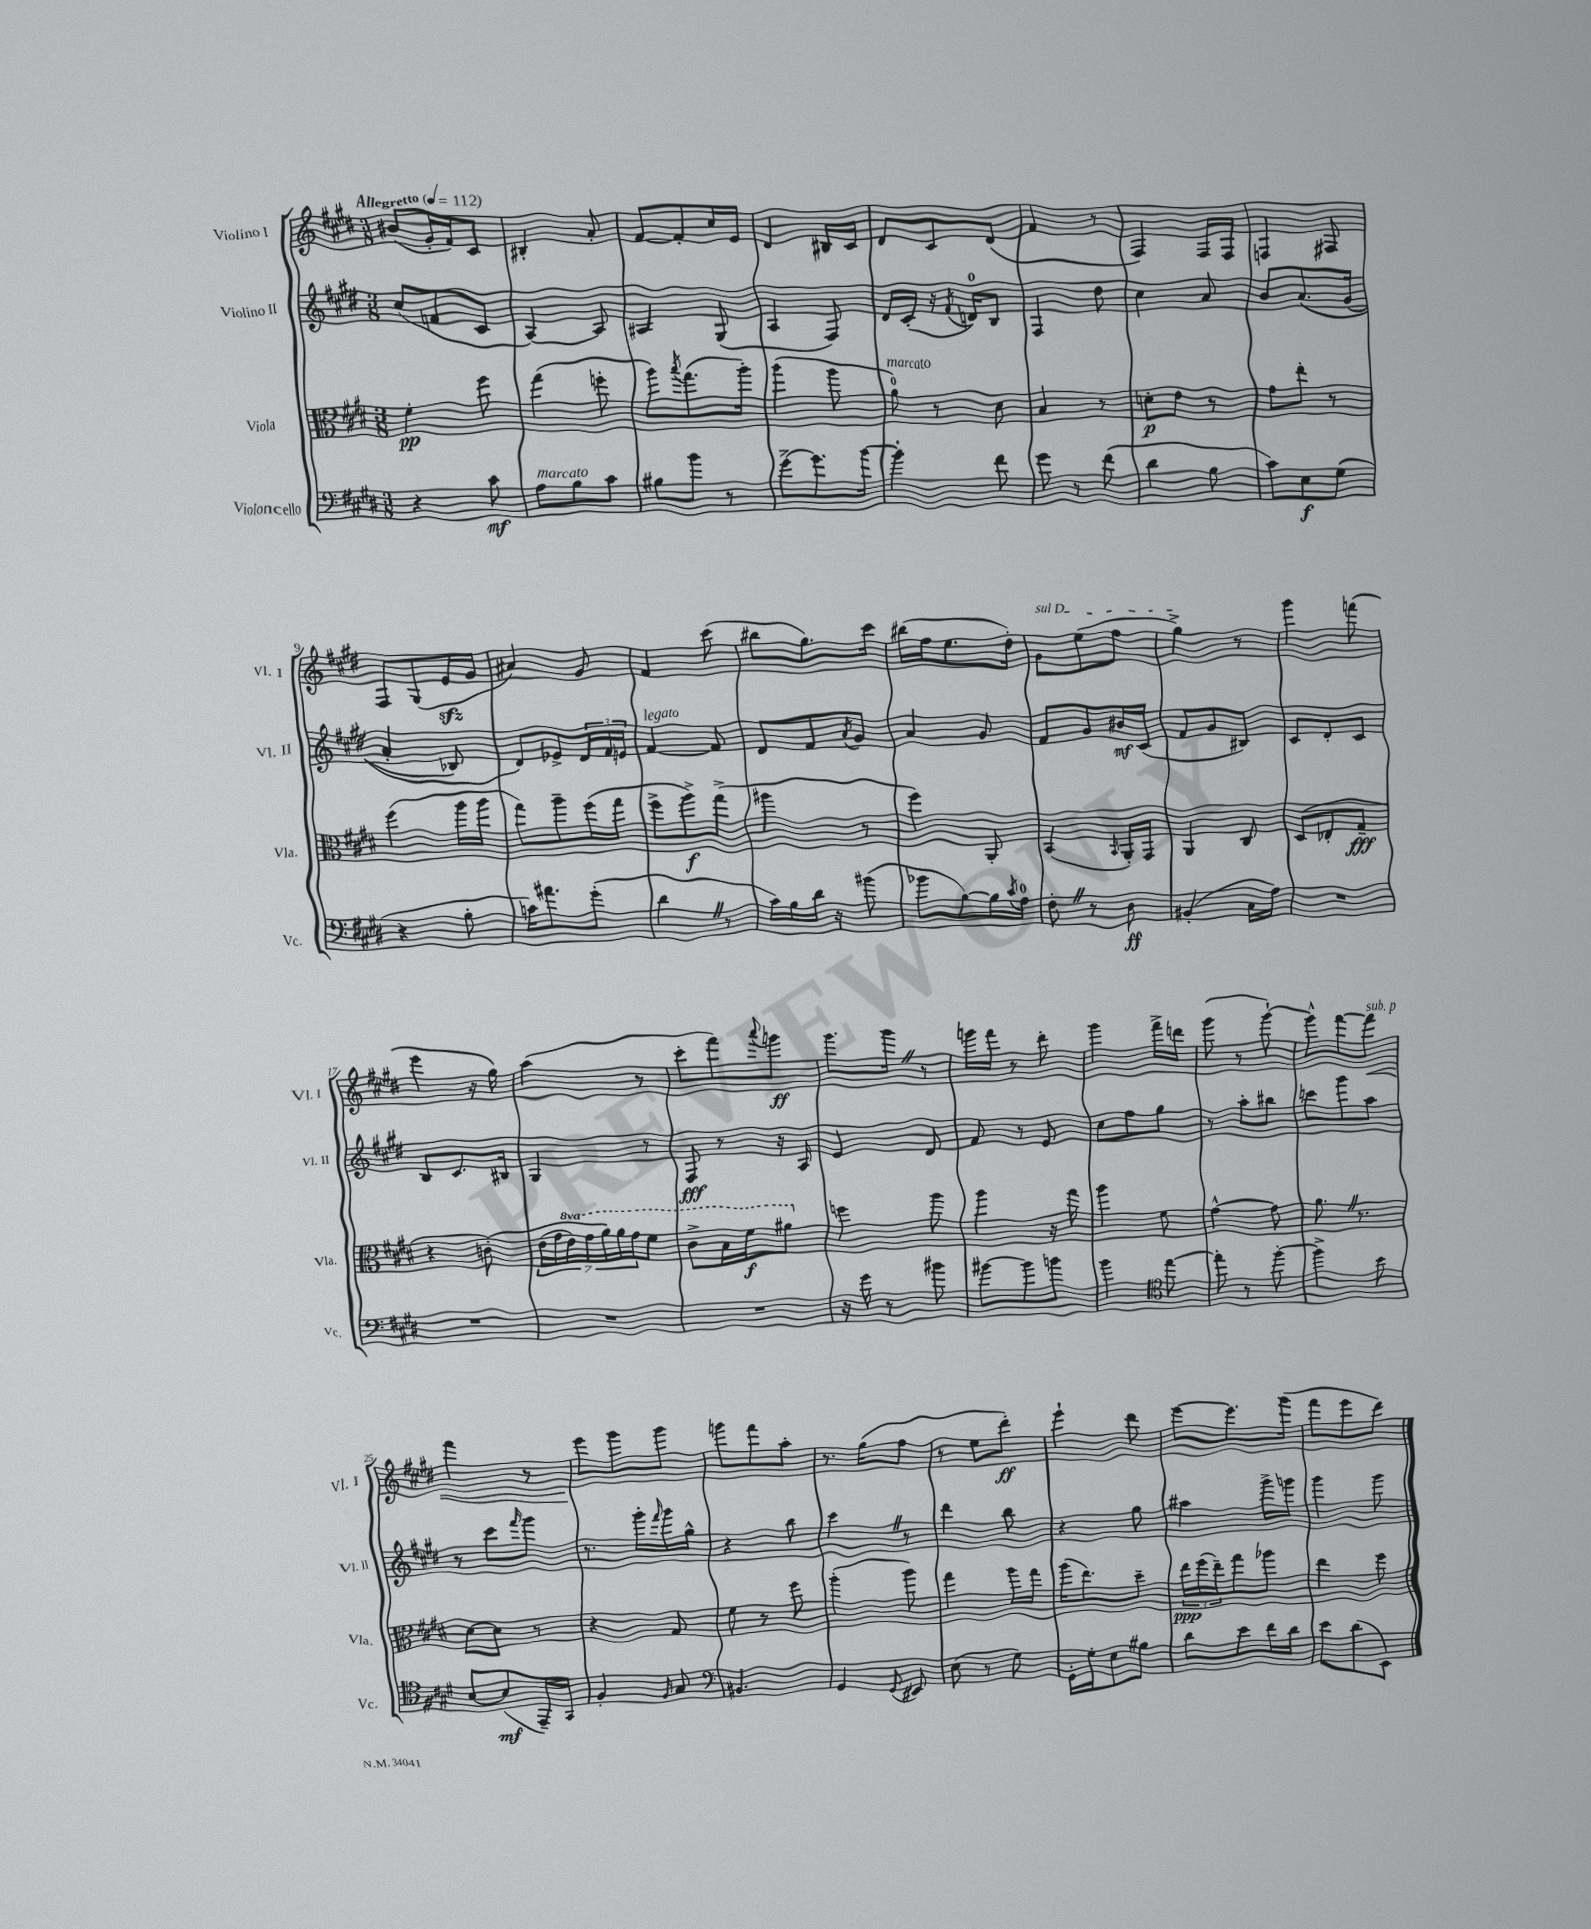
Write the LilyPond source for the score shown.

<<
\new StaffGroup <<
\new Staff = "s0" \with { instrumentName = "Violino I" shortInstrumentName = "Vl. I" } {
    \clef treble \key e \major \numericTimeSignature \time 3/8 \tempo "Allegretto" 4 = 112
    bis'8( gis'16-. fis'16) cis'8 |
    bis4-. a'8-. |
    fis'8~ fis'8-. cis''16 e'16 |
    dis'4 bis16 cis'16 |
    dis'8 cis'8 dis'8( |
    fis'4 r8 |
    fis4) fis16 fis16 |
    f4 fis8 |
    fis8 gis8( e'16\sfz gis'16 |
    ais'4) gis'8 |
    fis'4 cis'''8( |
    bis''8 gis''8.) cis'''16 |
    bis''16( fis''16 e''8. dis''16-.) |
    \once \override TextSpanner.bound-details.left.text = \markup { \italic "sul D" } gis'8\startTextSpan e''8( fis''8 |
    gis''4->\stopTextSpan) r8 |
    gis'''4 f'''8( |
    e'''4 r16 gis''16) |
    a''4( r8 |
    cis'''8-. fis'''8) \appoggiatura { a'''8 } g'''8\ff |
    gis'''8. gis'''16 \once \override BreathingSign.text = \markup { \musicglyph "scripts.caesura.straight" } \breathe r8 |
    g'''16 fis'''16 r8 dis'''8-. |
    gis'''4 fis'''16-> d'''16 |
    gis'''8( r8 gis'''8~-!) |
    gis'''8-^ fis'''8~ fis'''8\<^\markup { \italic "sub. p" } |
    fis'''4 r8 |
    e'''8\! gis'''8 gis'''8 |
    g'''8 fis'''8 a''8-. |
    r8. gis''16( fis''8 |
    r8 e''8 dis'''8-.\ff) |
    e'''4-! dis'''8 |
    e'''8~ e'''8. gis'''16( |
    fis'''8 e'''8 dis'''8) \bar "|." |
}
\new Staff = "s1" \with { instrumentName = "Violino II" shortInstrumentName = "Vl. II" } {
    \clef treble \key e \major \numericTimeSignature \time 3/8
    cis''8( f'8 cis'8 |
    a4~) a8 |
    ais4 gis8( |
    a4 fis8) |
    dis'16 cis'16-.( r16 \acciaccatura { fis'8 } d'16-0) b8 |
    fis4 dis''8 |
    cis''4 a'8 |
    b'8 a'8.\( gis'16( |
    a'4-. bes8) |
    dis'8\) ees'8-> \tuplet 3/2 { dis'16 fis'16 e'16 } |
    fis'4~^\markup { \italic "legato" } fis'8 |
    dis'8 fis'8 \acciaccatura { a'8 } gis'8 |
    a'4 gis'8 |
    fis'8 gis'8 bis'16\mf cis'16( |
    fis'8 gis'8 bis8) |
    cis'8 dis'8-. cis'8 |
    b8 cis'8. bis16 |
    gis4 r8 |
    fis8\fff r8 r16 a16 |
    e'4 dis'8 |
    fis'8 r8 e'8 |
    cis''8 fis''8 gis''8 |
    r8 a''8-. bis''8 |
    c'''8 gis'''8 a''8 |
    r8 cis'''8 \grace { fis'''16 } gis'''8 |
    r8. gis'''16-. \grace { fis'''16 } gis'''16 gis''16-^ |
    r4 b''8 |
    cis'''4 \once \override BreathingSign.text = \markup { \musicglyph "scripts.caesura.straight" } \breathe r8 |
    dis'''4 b''8 |
    r4 gis''8 |
    ais''4 gis'''16-> g'''16 |
    gis'''4 gis'''8 \bar "|." |
}
\new Staff = "s2" \with { instrumentName = "Viola" shortInstrumentName = "Vla." } {
    \clef alto \key e \major \numericTimeSignature \time 3/8 \set Staff.ottavationMarkups = #ottavation-simple-ordinals
    fis'4-.\pp fis''8 |
    gis''4( f''8-. |
    a''8) \acciaccatura { b''8 } gis''8.( a''16-.) |
    a''4( a''8 |
    a'8-0^\markup { \italic "marcato" }) r8 dis'8 |
    b4 r8 |
    d'8-.\p e'8 r8 |
    gis'8 e''8-. r8 |
    fis''4( a''16 a''16 |
    gis''8) a''8-- fis''16( gis''16 |
    fis''8-> a''8->\f) gis''8->( |
    ais''4 r8 |
    fis''4) a,8-. |
    b,4( \grace { b,16 } a,16-.) gis,16 |
    a,4 cis8 |
    dis8( ees8-. gis8--\fff |
    r4 c'8-.)\( |
    \tuplet 7/4 { e'16( gis'16 \ottava #1 e''16) gis''16 a''16\) a''16 gis''16 } fis''8 |
    cis''8-> b'16 fis''16\f ais''8 \ottava #0 |
    f''4 a''8 |
    a''4 r16 gis''16 |
    a''4 fis'8 |
    gis'4~-^ gis'8 |
    a'8. \once \override BreathingSign.text = \markup { \musicglyph "scripts.caesura.straight" } \breathe r8. |
    dis'8~ dis'8 r8 |
    r4 gis8 |
    fis'8 r8 fis''8 |
    a''4-.( a''8) |
    gis''4 a''16 gis''16 |
    a''16( e''8.) dis''8-- |
    \tuplet 3/2 { e''16\ppp fis''16( e''16--) } gis''8 aes''8 |
    e''4 fis''8 \bar "|." |
}
\new Staff = "s3" \with { instrumentName = "Violoncello" shortInstrumentName = "Vc." } {
    \clef bass \key e \major \numericTimeSignature \time 3/8
    r4 cis'8\mf |
    a8^\markup { \italic "marcato" } b8 cis'8 |
    bis8 b'8 r8 |
    gis'8~-> gis'8. b'16~ |
    b'4-. fis'8 |
    gis'8 r8 fis'8( |
    dis'4 b8 |
    cis'8) e8\f gis8( |
    r4 b8-. |
    c'16) ais'8. gis'8-.( |
    dis'4 \once \override BreathingSign.text = \markup { \musicglyph "scripts.caesura.straight" } \breathe r8 |
    cis'16) b16 dis'16 r16 bis'8( |
    bes'8 b8~) b16 \acciaccatura { cis'8 } a16-0 |
    fis8-. \once \override BreathingSign.text = \markup { \musicglyph "scripts.caesura.straight" } \breathe r8 dis8\ff |
    bis,4-.( cis16 a16) |
    R4. |
    R4. |
    R4. |
    R4. |
    r16 gis'16 r8 bis'8 |
    bis'8~ bis'8 b'8 |
    b'4 \clef tenor e''8~ |
    e''8-. r8 fis''8~-. |
    fis''4-> b'8 |
    b8~ b8\mf( e,16--) gis,16 |
    fis4-. \grace { fis16 } gis8 |
    \clef bass bis,4. |
    gis,4 \appoggiatura { gis,8 } eis,8 |
    e8( r8 gis8) |
    gis,16-. gis16-. e8 bis8 |
    dis'8 e'8 fis'16 dis'16 |
    e'8 dis'8( e,8) \bar "|." |
}
>>
>>
